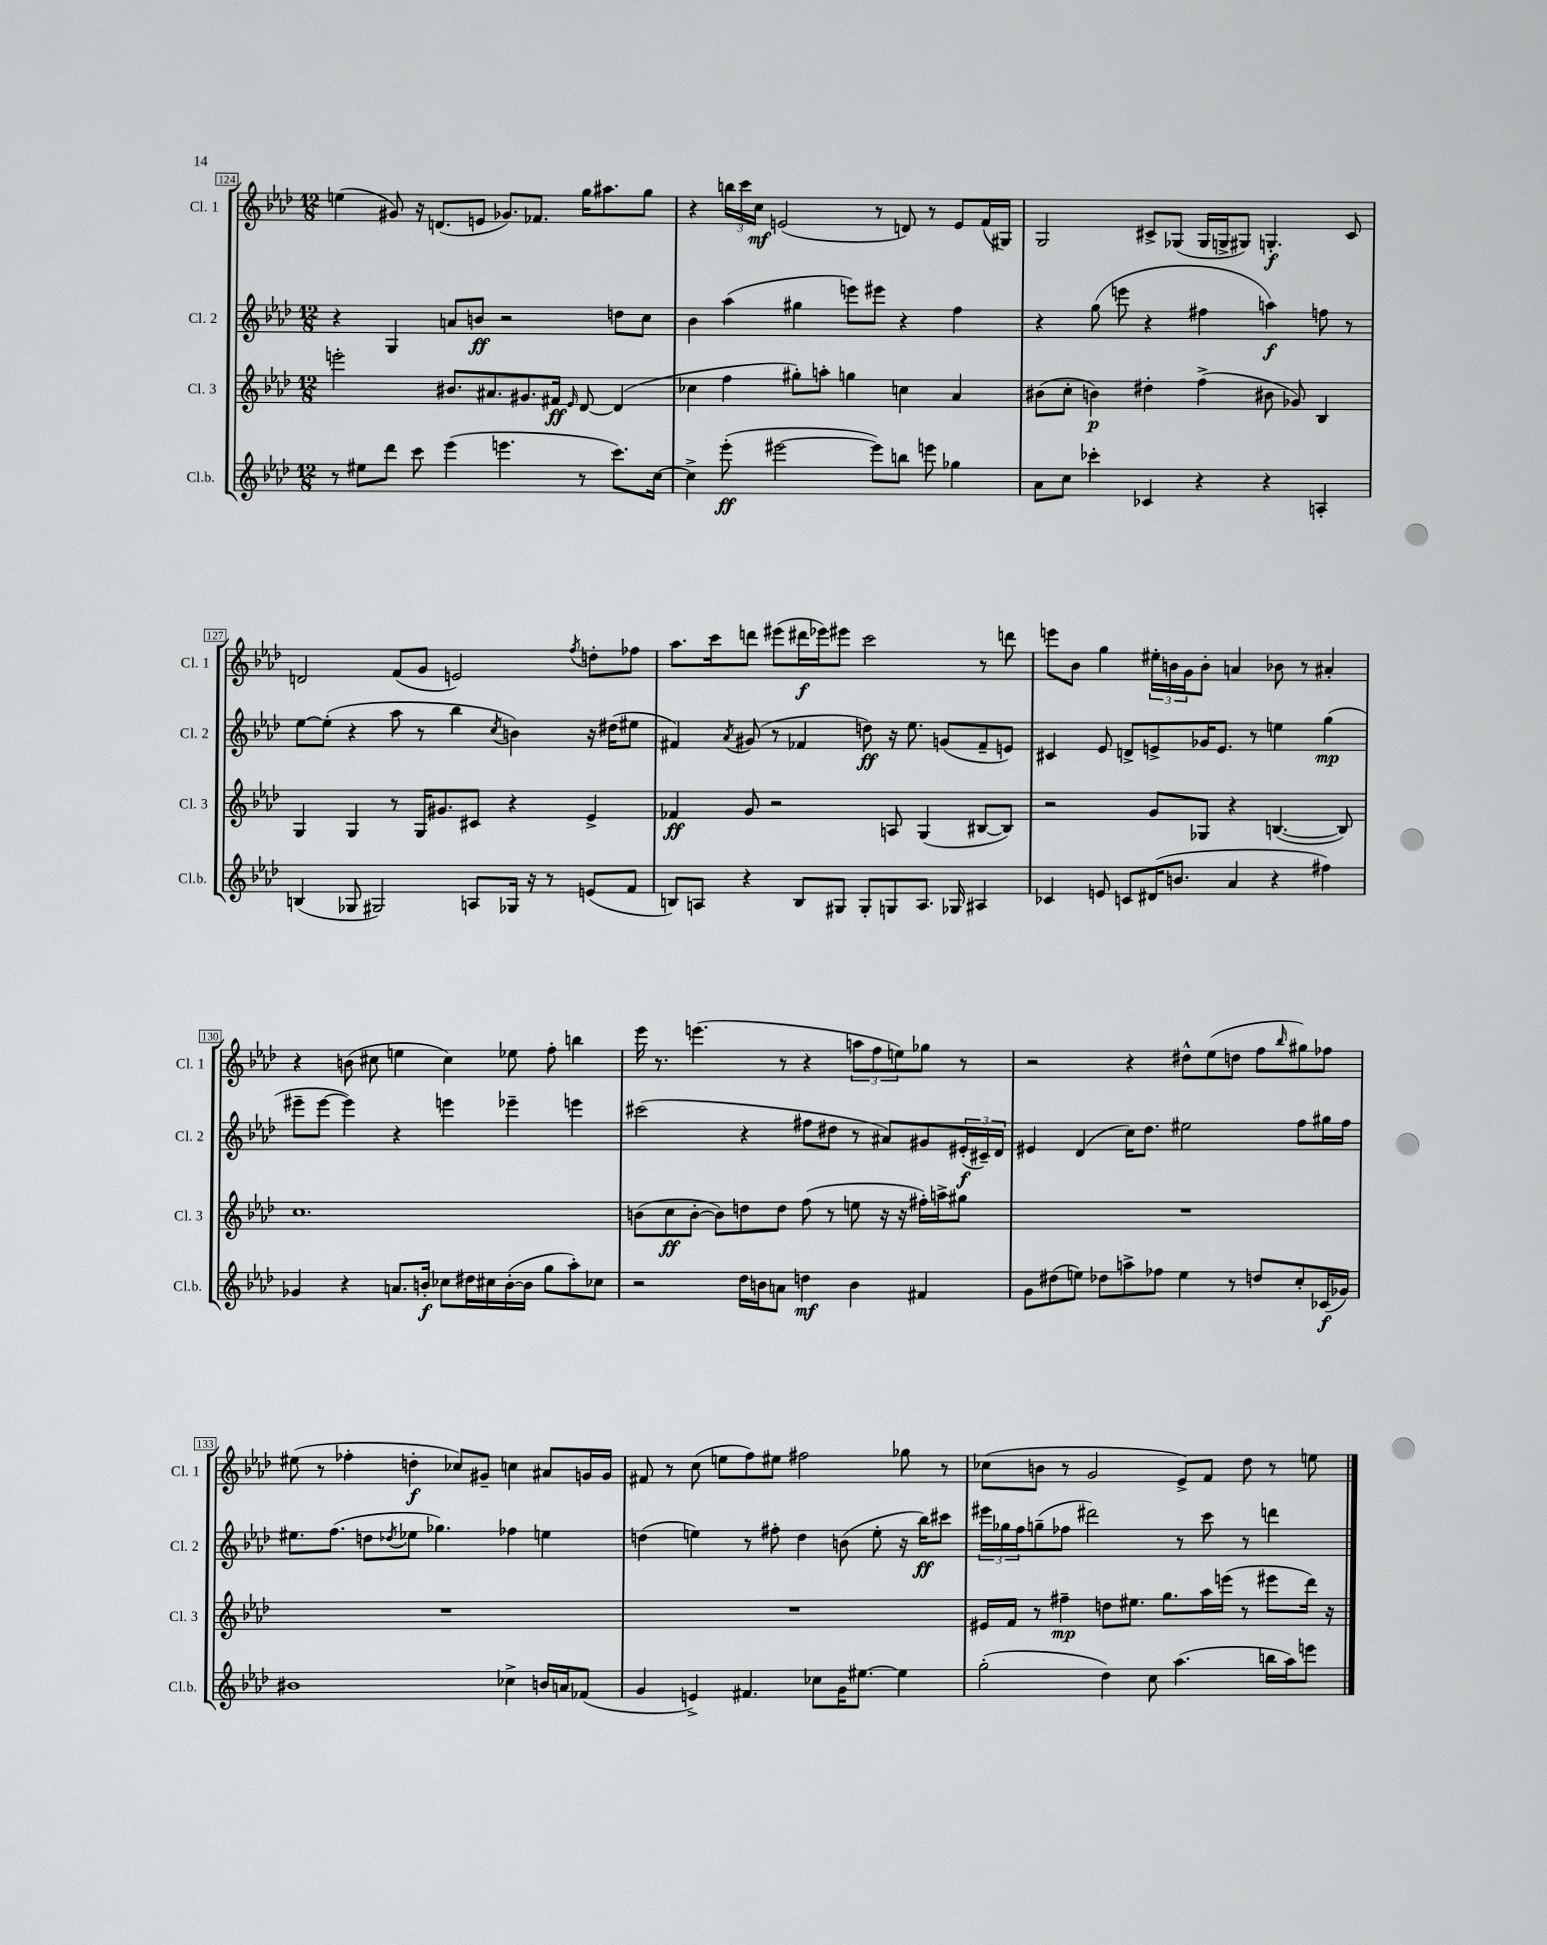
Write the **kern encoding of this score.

**kern	**kern	**kern	**kern
*staff4	*staff3	*staff2	*staff1
*clefG2	*clefG2	*clefG2	*clefG2
*k[b-e-a-d-]	*k[b-e-a-d-]	*k[b-e-a-d-]	*k[b-e-a-d-]
*M12/8	*M12/8	*M12/8	*M12/8
8r	2eee'	4r	(4ee
8ee#	.	.	.
8ddd-	.	4G	8g#)
8ccc	.	.	16r
.	.	.	(8.d
(4eee-	8.b#	8a	.
.	.	8b	8e
.	8.a#	.	.
4.eee	.	2r	8.g-)
.	8.g#	.	.
.	.	.	8.f-
.	16f#	.	.
.	16qqe-	.	.
8r	[8d-	.	16gg
.	.	.	8.aa#
8.ccc)	(4d-]	8dd	.
.	.	8cc	8gg
[16cc	.	.	.
=	=	=	=
4cc^]	4cc-	4b-	4r
(8eee-'	4ff	(4aa-	24bb
.	.	.	24ccc
.	.	.	24cc
[2eee#	.	.	(2e
.	8gg#')	4gg#	.
.	8aa'	.	.
.	4gg	8eee)	.
8eee#])	.	8eee#	8r
8bb	4cc	4r	8d)
8eee	.	.	8r
4gg-	4a-	4ff	8e
.	.	.	(16f
.	.	.	16G#)
=	=	=	=
8a-	(8b#	4r	2G
8cc	8cc'	.	.
4ccc-'	4b)	(8gg	.
.	.	8eee	.
4c-	4dd#'	4r	8c#^
.	.	.	(8G-
4r	(4ff^	4ff#	16G-
.	.	.	16G^
.	.	.	8G#)
4r	8b#	4aa)	4.G'
.	8g-)	.	.
4A'	4B-	8ff	.
.	.	8r	8c#
=	=	=	=
(4B	4G	[8ee-	2d
.	.	(8ee-']	.
8G-	4G	4r	.
2G#)	.	.	.
.	8r	8aa-	(8f
.	16G	8r	8g
.	8.g#	.	.
.	.	4bb-	2e)
8A	8c#	.	.
.	.	8qcc	.
16G-	4r	4b)	.
16r	.	.	.
8r	.	.	.
.	.	.	8qff
(8e	4e-^	16r	8dd'
.	.	(16dd#	.
8f	.	8ee#	8ff-
=	=	=	=
8B)	4f-	4f#)	8.aa-
8A	.	.	.
.	.	.	16ccc
.	.	8qa-	.
4r	8g	(8g#	8ddd
.	2r	8r	(8eee#
8B	.	4f-	16ddd#
.	.	.	16eee-)
8G#	.	.	8eee#
8G#'	.	8dd)	2ccc
8G	8A	16r	.
.	.	8.ee-	.
8.A	(4G	.	.
.	.	(8g	.
16G-	.	.	.
4A#	[8B#	8f-~	8r
.	8B#])	8e)	8ddd
=	=	=	=
4c-	2r	4c#	8eee
.	.	.	8b-
8e	.	8e-	4gg
8c	.	8d^	.
(16d#	8g	8e^	24ee#'
.	.	.	24b
8.b	.	.	.
.	.	.	24g
.	8G-	16g-	8b'
.	.	8.e	.
4a-	4r	.	4a
.	.	8r	.
4r	([4.B	4ee	8b-
.	.	.	8r
4ff#)	.	(4gg	4a#'
.	8B])	.	.
=	=	=	=
4g-	1.cc	8eee#~	4r
.	.	[8eee#	.
4r	.	4eee#])	(8b
.	.	.	8cc#
8.a	.	4r	4ee
16b'	.	.	.
8cc-	.	4eee	4cc#)
16dd#	.	.	.
16cc#	.	.	.
([16b'	.	4eee-~	8ee-
16b]	.	.	.
8gg	.	.	8ff'
8aa-')	.	4eee	4bb
8cc-	.	.	.
=	=	=	=
2r	(8b	(2ccc#	16eee-
.	.	.	8.r
.	8cc	.	.
.	[8b'	.	(4.eee
.	8b])	.	.
16dd-	8dd	4r	.
16b	.	.	.
8a	8dd	.	8r
4dd	(8ff	8ff#	4r
.	8r	8dd#	.
4b	8ee	8r	12aa
.	.	.	12ff
.	16r	8a#)	.
.	.	.	12ee)
.	16r	.	.
4f#	16ff#')	8g#	8gg-
.	16aa^	.	.
.	8gg#	(24e#'	8r
.	.	24c#~)	.
.	.	24d-	.
=	=	=	=
8g	1.r	4e#	2r
(8dd#	.	.	.
8ee)	.	(4d-	.
8dd-	.	.	.
8aa^	.	16cc)	4r
.	.	8.dd-	.
8ff-	.	.	.
4ee	.	2ee#	8dd#^^
.	.	.	(8ee-
8r	.	.	8dd
8dd	.	.	8ff
.	.	.	16qqbb-
8cc'	.	8ff	8gg#)
(16c-	.	16gg#	8ff-
16g-)	.	16ff	.
=	=	=	=
1b#	1.r	8.ee#	(8ee#
.	.	.	8r
.	.	(8.ff	.
.	.	.	4ff-'
.	.	8dd	.
.	.	8qdd-	.
.	.	8ee-	4dd'
.	.	4.gg-)	.
.	.	.	8cc-)
.	.	.	8g#~
4cc-^	.	4ff-	4cc
16b	.	4ee	8a#
16a	.	.	.
(8f-	.	.	16g
.	.	.	16g
=	=	=	=
4g	1.r	(4dd	8f#
.	.	.	8r
4e^)	.	4ee)	(8cc
.	.	.	8ee
4.f#	.	8r	8ff)
.	.	8ff#'	8ee#
.	.	4dd	2ff#
8cc-	.	.	.
16g	.	(8b	.
[8.ee#	.	.	.
.	.	8ee'	.
4ee#]	.	16r	8gg-
.	.	16bb-)	.
.	.	8ccc#	8r
=	=	=	=
(2gg'	16e#	24eee#	(8cc-
.	.	24gg-	.
.	16f	.	.
.	.	24ff	.
.	8r	(8gg~	8b
.	4ff#~	8ff-	8r
.	.	2ddd#)	2g
4dd-)	8dd	.	.
.	8.ee#	.	.
8cc	.	.	.
.	8.gg	.	.
(4.aa-	.	8r	8e-^)
.	16aa-	8ccc	8f
.	(16eee	.	.
.	8r	8r	8dd-
16bb	8eee#	4ddd	8r
16aa-)	.	.	.
8eee	16ddd-)	.	8ee
.	16r	.	.
==	==	==	==
*-	*-	*-	*-
